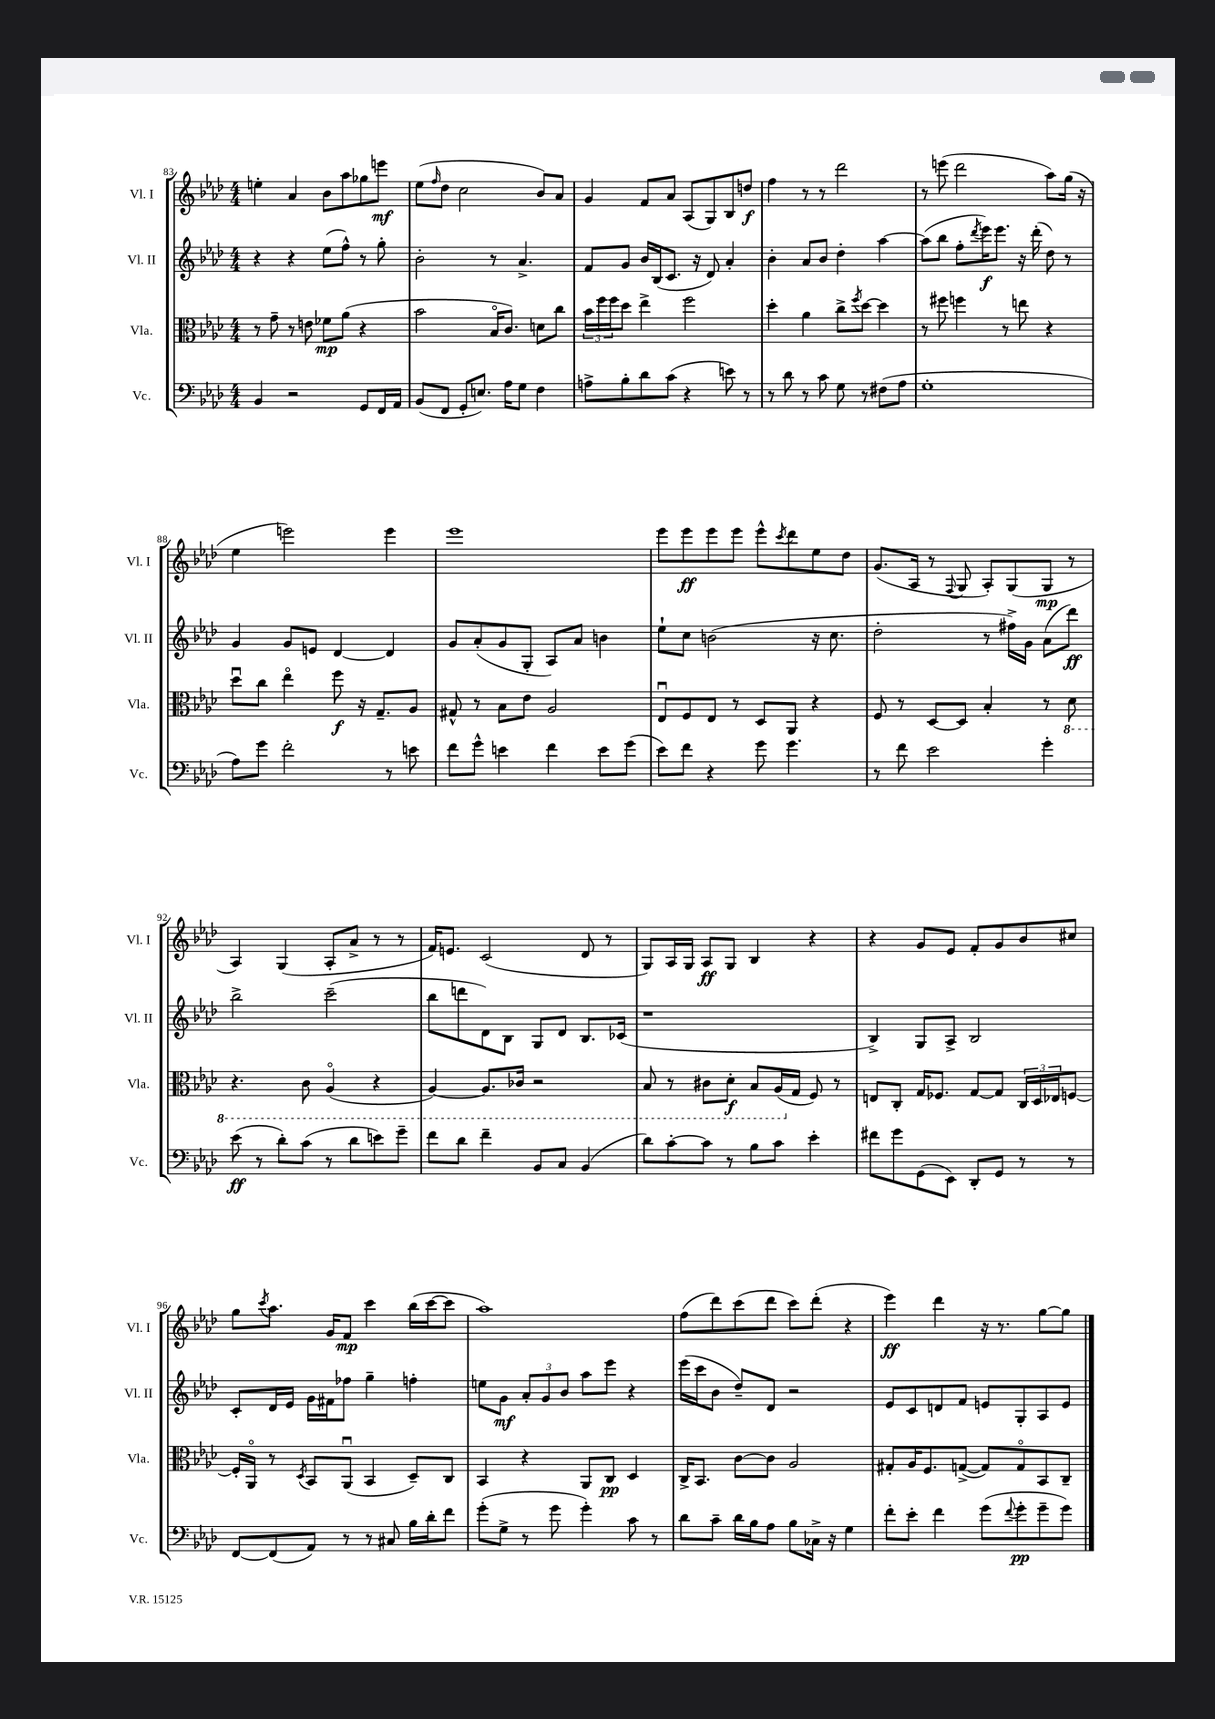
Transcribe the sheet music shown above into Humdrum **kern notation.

**kern	**dynam	**kern	**dynam	**kern	**dynam	**kern	**dynam
*part4	*part4	*part3	*part3	*part2	*part2	*part1	*part1
*staff4	*staff4	*staff3	*staff3	*staff2	*staff2	*staff1	*staff1
*I"Vc.	*	*I"Vla.	*	*I"Vl. II	*	*I"Vl. I	*
*I'Vc.	*	*I'Vla.	*	*I'Vl. II	*	*I'Vl. I	*
*clefF4	*	*clefC3	*	*clefG2	*	*clefG2	*
*k[b-e-a-d-]	*	*k[b-e-a-d-]	*	*k[b-e-a-d-]	*	*k[b-e-a-d-]	*
*M4/4	*	*M4/4	*	*M4/4	*	*M4/4	*
=83	=83	=83	=83	=83	=83	=83	=83
4BB-/	.	8r	.	4r	.	4een'\	.
.	.	8g~\	.	.	.	.	.
2r	.	8r	.	4r	.	4a-/	.
.	.	8en\	.	.	.	.	.
.	.	8f-X\L	mp	(8ee-\L	.	8b-\L	.
.	.	(8a-\J	.	8ff^^\J)	.	8aa-\	.
8GG/L	.	4r	.	8r	.	8gg-X\	.
16FF/L	.	.	.	8gg'\	.	8eeen\J	mf
16AA-/JJ	.	.	.	.	.	.	.
=84	=84	=84	=84	=84	=84	=84	=84
(8BB-/L	.	2b-\	.	2b-'\	.	(8ee-\L	.
.	.	.	.	.	.	16qqff/	.
8FF/J	.	.	.	.	.	8dd-\J	.
8GG'/L	.	.	.	.	.	2cc\	.
8.En/J)	.	.	.	.	.	.	.
.	.	16B-/KL	.	8r	.	.	.
16A-\KL	.	8.c/J)	.	.	.	.	.
8G\J	.	.	.	4.a-^/	.	.	.
4F\	.	8dn\L	.	.	.	8b-/L)	.
.	.	8cc\J	.	.	.	8a-/J	.
=85	=85	=85	=85	=85	=85	=85	=85
8An^\L	.	24b-\LL	.	8f/L	.	4g/	.
.	.	24ff\	.	.	.	.	.
.	.	24ff\J	.	.	.	.	.
8B-'\	.	8dd-\J	.	8g/J	.	.	.
8d-\	.	4ee-^\	.	16b-/LL	.	8f/L	.
.	.	.	.	(16B-/J	.	.	.
(8c\J	.	.	.	8.c/J	.	8a-/J	.
4r	.	2ff\	.	.	.	(8A-/L	.
.	.	.	.	16r	.	.	.
.	.	.	.	8d-/)	.	8G/)	.
8en\)	.	.	.	4a-'/	.	8B-/	.
8r	.	.	.	.	.	8ddn/J	f
=86	=86	=86	=86	=86	=86	=86	=86
8r	.	4dd-'\	.	4b-'\	.	4ff\	.
8d-\	.	.	.	.	.	.	.
8r	.	4a-\	.	8a-/L	.	8r	.
8c\	.	.	.	8b-/J	.	8r	.
8G\	.	8cc^\L	.	4dd-'\	.	2ddd-\	.
.	.	8qff/	.	.	.	.	.
8r	.	[8dd-\J	.	.	.	.	.
(8F#X\L	.	4dd-\]	.	[4aa-\	.	.	.
8A-\J	.	.	.	.	.	.	.
=87	=87	=87	=87	=87	=87	=87	=87
1G'	.	8r	.	(8aa-\L]	.	8r	.
.	.	8ff#X\	.	8bb-\J	.	(8eeen\	.
.	.	4ffn\	.	8ff'\L	.	2ddd-\	.
.	.	.	.	8qddd-/	.	.	.
.	.	.	.	16eee-\K)	f	.	.
.	.	.	.	8.eee-\J	.	.	.
.	.	8r	.	.	.	.	.
.	.	8een\	.	16r	.	.	.
.	.	.	.	(16ddd-'\	.	.	.
.	.	4r	.	8dd-\)	.	8aa-\L)	.
.	.	.	.	8r	.	(16gg\Jk	.
.	.	.	.	.	.	16r	.
!!LO:LB:g=z
=88	=88	=88	=88	=88	=88	=88	=88
8A-\L)	.	8dd-u\L	.	4g/	.	4ee-\	.
8g\J	.	8cc\J	.	.	.	.	.
2f'\	.	4ee-\	.	8g/L	.	2eeen\)	.
.	.	.	.	8en/J	.	.	.
.	.	8ff\	f	[4d-/	.	.	.
.	.	16r	.	.	.	.	.
.	.	8.G~/L	.	.	.	.	.
8r	.	.	.	4d-/]	.	4eee\	.
8en\	.	8A-/J	.	.	.	.	.
=89	=89	=89	=89	=89	=89	=89	=89
8f\L	.	8G#X^^/	.	8g/L	.	1eee-	.
8g^^\J	.	8r	.	(8a-'/	.	.	.
4en\	.	8B-\L	.	8g/	.	.	.
.	.	8e-\J	.	8G'/J	.	.	.
4f\	.	2A-/	.	8A-/L)	.	.	.
.	.	.	.	8a-/J	.	.	.
8e\L	.	.	.	4bn\	.	.	.
(8g\J	.	.	.	.	.	.	.
=90	=90	=90	=90	=90	=90	=90	=90
8e-\L)	.	8E-u/L	.	8ee-`\L	.	8eee-\L	.
8f\J	.	8F/	.	8cc\J	.	8eee-\	ff
4r	.	8E-/J	.	(2bn\	.	8eee-\	.
.	.	8r	.	.	.	8eee-\J	.
8g\	.	8D-/L	.	.	.	8eee-^^\L	.
.	.	.	.	.	.	8qccc/	.
4.g\	.	8AA-/J	.	.	.	8ddd-\	.
.	.	4r	.	16r	.	8ee-\	.
.	.	.	.	8.cc\	.	.	.
.	.	.	.	.	.	8dd-\J	.
=91	=91	=91	=91	=91	=91	=91	=91
8r	.	8F/	.	2dd-'\	.	(8.g/L	.
8f\	.	8r	.	.	.	.	.
.	.	.	.	.	.	16A-/Jk	.
2e-\	.	[8D-/L	.	.	.	8r	.
.	.	.	.	.	.	8qqF/	.
.	.	8D-/J]	.	.	.	8G/	.
.	.	4B-'/	.	8r	.	8A-'/L)	.
.	.	.	.	16ff#X^\LL)	.	(8G/	.
.	.	.	.	16g\JJ	.	.	.
4g'\	.	8r	.	(8a-\L	.	8G/J	mp
*	*	*8ba	*	*	*	*	*
.	.	8D-\	.	8ddd-\J)	ff	8r	.
!!LO:LB:g=z
=92	=92	=92	=92	=92	=92	=92	=92
(8e-\	ff	4.r	.	2bb-^\	.	4A-/)	.
8r	.	.	.	.	.	.	.
8d-'\L)	.	.	.	.	.	(4G/	.
(8c\J	.	8C\	.	.	.	.	.
8r	.	(4AA-/	.	(2ccc~\	.	8A-'/L	.
8d-\L	.	.	.	.	.	8a-^/J	.
8en\)	.	4r	.	.	.	8r	.
8g~\J	.	.	.	.	.	8r	.
=93	=93	=93	=93	=93	=93	=93	=93
8f\L	.	[4AA-/)	.	8bb-\L	.	16f/KL)	.
.	.	.	.	.	.	8.en/J	.
8d-\J	.	.	.	8dddn\	.	.	.
4f~\	.	8.AA-/L]	.	8d-\)	.	(2c/	.
.	.	.	.	8B-\J	.	.	.
.	.	16C-X/Jk	.	.	.	.	.
8BB-/L	.	2r	.	8G/L	.	.	.
8C/J	.	.	.	8d-/J	.	.	.
(4BB-/	.	.	.	8.B-/L	.	8d-/	.
.	.	.	.	.	.	8r	.
.	.	.	.	(16c-X/Jk	.	.	.
=94	=94	=94	=94	=94	=94	=94	=94
8d-\L)	.	8BB-/	.	1r	.	8G/L)	.
[8c'\	.	8r	.	.	.	16A-/L	.
.	.	.	.	.	.	16G/JJ	.
8c\J]	.	8C#X\L	.	.	.	8A-/L	ff
8r	.	8D-'\J	f	.	.	8G/J	.
8B-\L	.	8BB-/L	.	.	.	4B-/	.
8c\J	.	(16AA-/L	.	.	.	.	.
*	*	*X8ba	*	*	*	*	*
.	.	16G/JJ	.	.	.	.	.
4e-'\	.	8F/)	.	.	.	4r	.
.	.	8r	.	.	.	.	.
=95	=95	=95	=95	=95	=95	=95	=95
8f#X\L	.	8En/L	.	4B-^/)	.	4r	.
8g\	.	8C'/J	.	.	.	.	.
(8GG\	.	16G/KL	.	8G/L	.	8g/L	.
.	.	8.F-X/J	.	.	.	.	.
8EE-\J)	.	.	.	8A-^/J	.	8e-/J	.
8DD-'/L	.	[8G/L	.	2B-/	.	8f'/L	.
8GG/J	.	8G/J]	.	.	.	8g/	.
8r	.	24C/LL	.	.	.	8b-/	.
.	.	24D-/	.	.	.	.	.
.	.	24E-X/J	.	.	.	.	.
8r	.	[8Fn/J	.	.	.	8cc#X/J	.
!!LO:LB:g=z
=96	=96	=96	=96	=96	=96	=96	=96
[8FF/L	.	16F'/LL]	.	8c'/L	.	8gg\L	.
.	.	16AA-/JJ	.	.	.	.	.
.	.	.	.	.	.	8qccc/	.
(8FF/]	.	8r	.	16d-/L	.	8.aa-\J	.
.	.	.	.	16e-/JJ	.	.	.
.	.	8qD-/	.	.	.	.	.
8AA-/J)	.	8BB-/L	.	16g\LL	.	.	.
.	.	.	.	16f#X\J	.	16g/KL	.
8r	.	(8AA-u/J	.	8ff-X\J	.	8f/J	mp
8r	.	4BB-/	.	4gg~\	.	4ccc\	.
8C#X/	.	.	.	.	.	.	.
16B-\LL	.	8D-~/L)	.	4ffn'\	.	(16bb-\LL	.
16d-'\J	.	.	.	.	.	[16ccc\J	.
8f\J	.	8C/J	.	.	.	8ccc\J]	.
=97	=97	=97	=97	=97	=97	=97	=97
(8g'\L	.	4BB-/	.	8een\L	.	1aa-)	.
8G^\J	.	.	.	8g\J	mf	.	.
8r	.	4r	.	12a-'/L	.	.	.
.	.	.	.	12g/	.	.	.
8g\	.	.	.	.	.	.	.
.	.	.	.	12b-/J	.	.	.
4g'\)	.	8AA-/L	.	8aa-\L	.	.	.
.	.	8C/J	pp	8eee-\J	.	.	.
8c\	.	4D-/	.	4r	.	.	.
8r	.	.	.	.	.	.	.
=98	=98	=98	=98	=98	=98	=98	=98
8d-\L	.	16C^/KL	.	(16eee-\LL	.	(8ff\L	.
.	.	8.BB-/J	.	16ccc\J	.	.	.
8c~\J	.	.	.	8b-\J	.	8ddd-\)	.
16d-\LL	.	[8c\L	.	8dd-~/L)	.	(8ccc\	.
16B-\J	.	.	.	.	.	.	.
8A-\J	.	8c\J]	.	8d-/J	.	8ddd-\J	.
8B-\L	.	2A-/	.	2r	.	8ccc\L)	.
16C-X^\Jk	.	.	.	.	.	(8ddd-'\J	.
16r	.	.	.	.	.	.	.
4G\	.	.	.	.	.	4r	.
=99	=99	=99	=99	=99	=99	=99	=99
8f'\L	.	8G#X'/L	.	8e-/L	.	4eee-\)	ff
8e-'\J	.	16A-/K	.	8c/	.	.	.
.	.	8.F/	.	.	.	.	.
4f\	.	.	.	8dn/	.	4ddd-\	.
.	.	([8Gn^/J	.	8f/J	.	.	.
(8g\L	.	8G/L])	.	8en/L	.	16r	.
.	.	.	.	.	.	8.r	.
8qqf/	.	.	.	.	.	.	.
8g'\	pp	8G/	.	8G'/	.	.	.
8g~\	.	8BB-/	.	8A-/	.	[8gg\L	.
8g\J)	.	8C~/J	.	8e/J	.	8gg\J]	.
==	==	==	==	==	==	==	==
*-	*-	*-	*-	*-	*-	*-	*-
